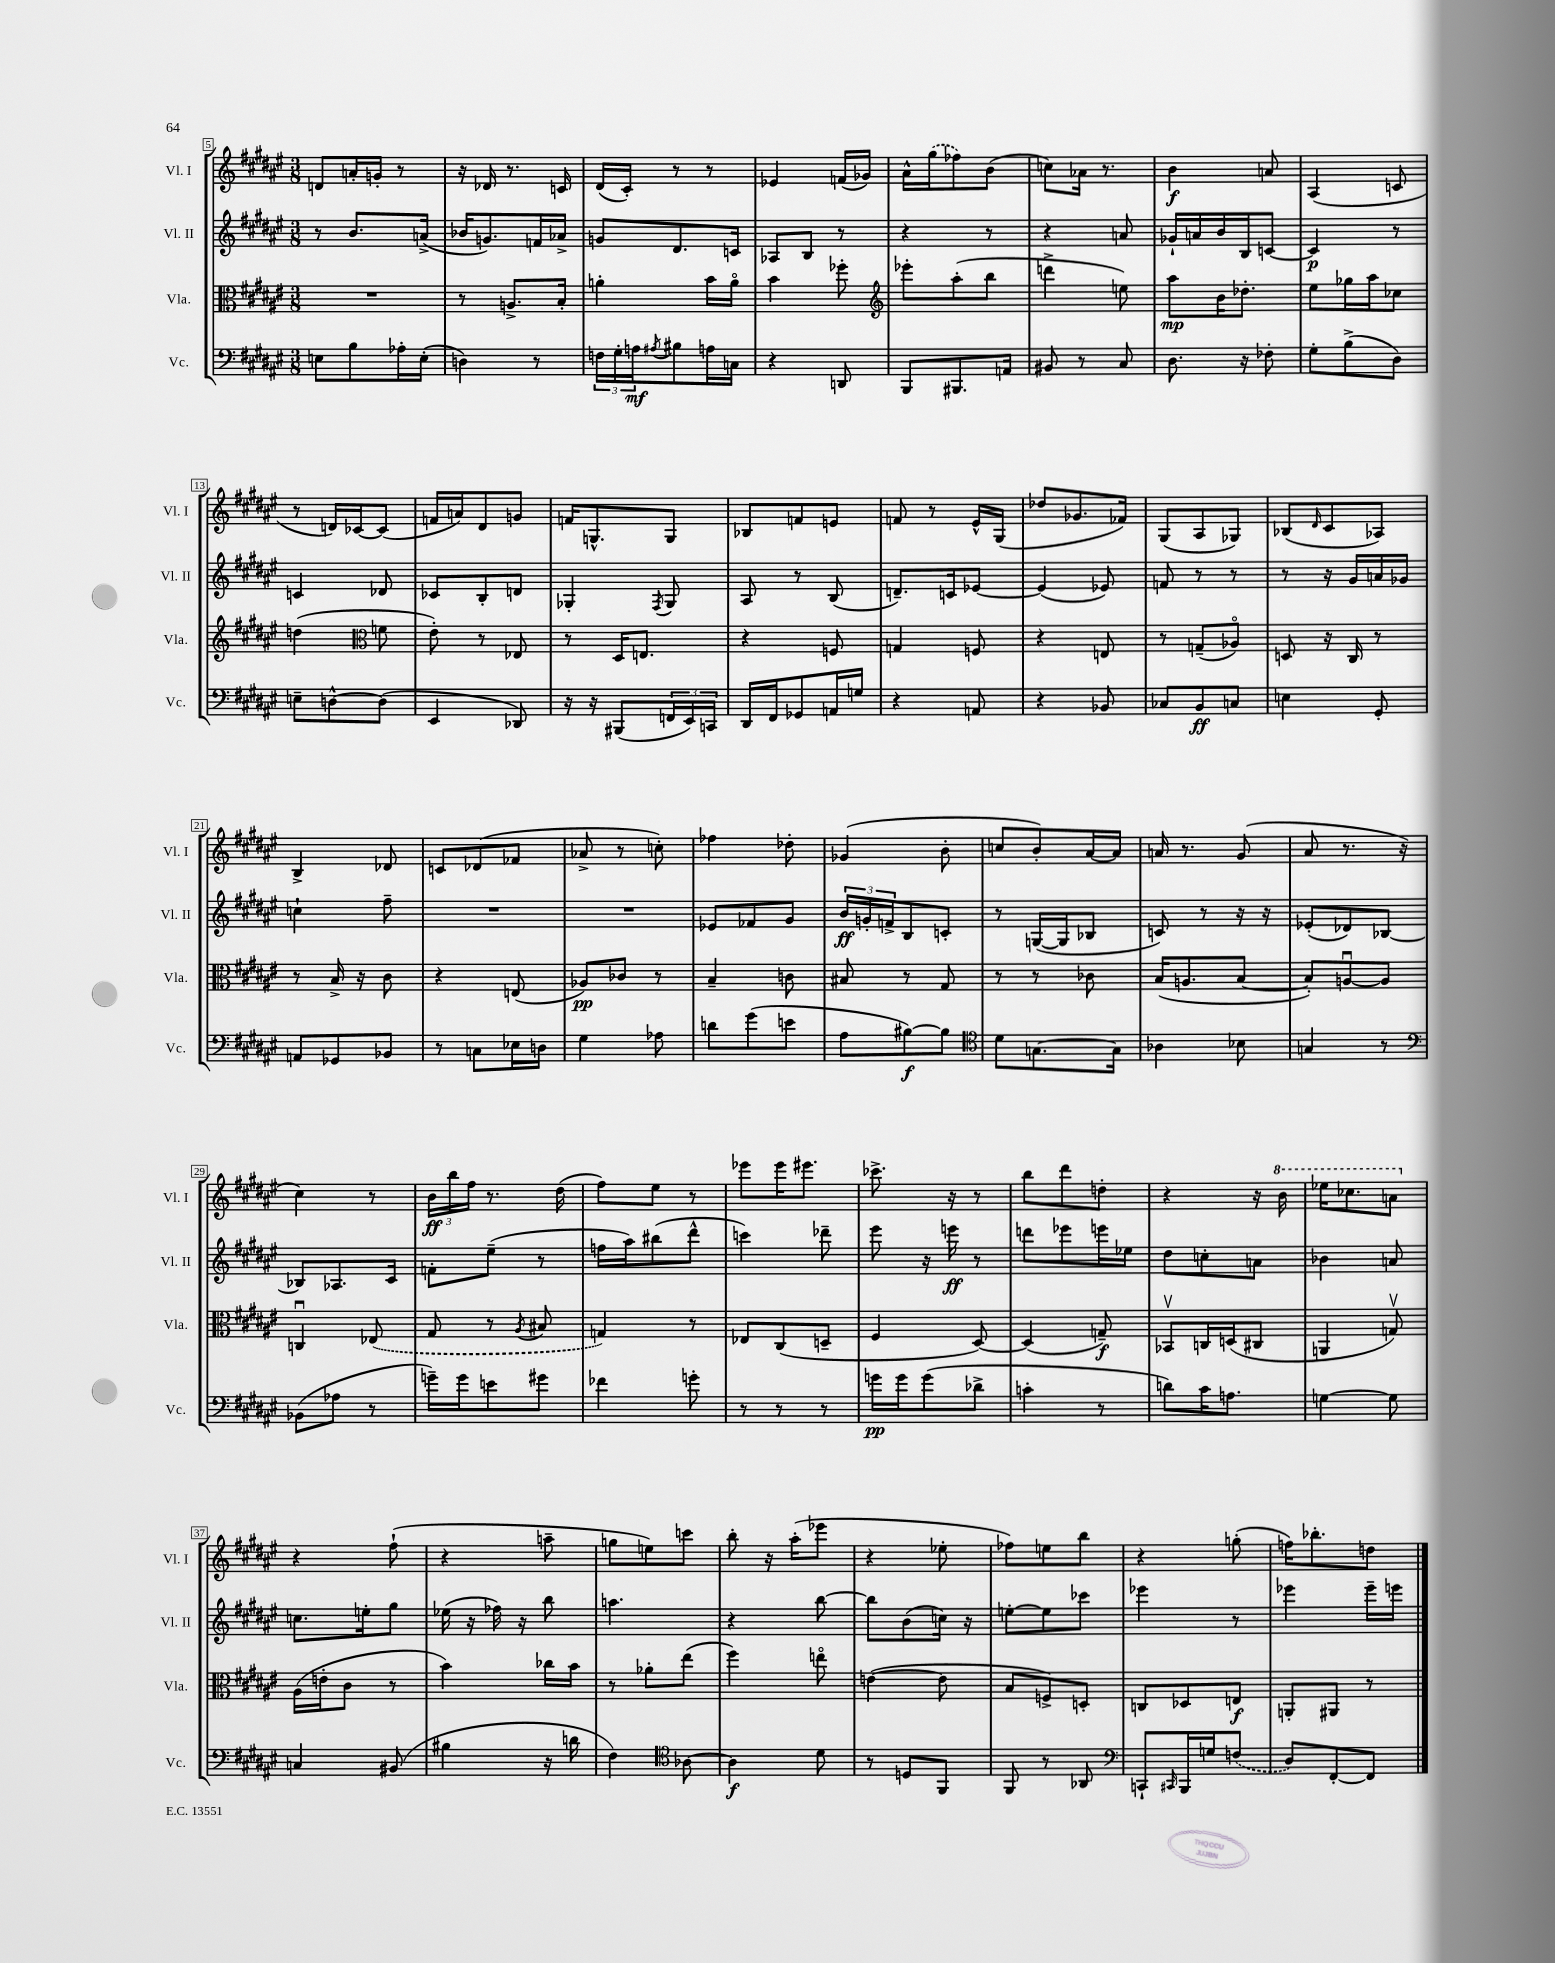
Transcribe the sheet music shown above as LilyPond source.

<<
\new StaffGroup <<
\new Staff = "s0" \with { instrumentName = "Vl. I" shortInstrumentName = "Vl. I" } {
    \clef treble \key fis \major \numericTimeSignature \time 3/8
    d'8 a'16-. g'16-. r8 |
    r16 des'16 r8. c'16 |
    dis'16( cis'16-.) r8 r8 |
    ees'4 f'16( ges'16) |
    ais'16-^ \once \slurDashed gis''16( fes''8) b'8( |
    c''8) aes'16 r8. |
    b'4\f a'8 |
    ais4( c'8 |
    r8 d'16) ces'16~ ces'8( |
    f'16 a'16) dis'8 g'8 |
    f'16 g8.-^ g8 |
    bes8 f'8 e'8 |
    f'8 r8 eis'16-^ gis16( |
    des''8 ges'8. fes'16) |
    gis8( ais8 ges8) |
    bes8( \grace { dis'16 } cis'8 aes8) |
    b4-> des'8 |
    c'8 des'8( fes'8 |
    aes'8-> r8 c''8-.) |
    fes''4 des''8-. |
    ges'4( b'8-. |
    c''8 b'8-.) ais'16~ ais'16 |
    a'16 r8. gis'8( |
    ais'8 r8. r16 |
    cis''4) r8 |
    \tuplet 3/2 { b'16\ff b''16 fis''16 } r8. dis''16( |
    fis''8) eis''8 r8 |
    ees'''8 ees'''16 eis'''8. |
    ces'''8.-> r16 r8 |
    b''8 dis'''8 d''8-. |
    r4 r16 \ottava #1 b''16 |
    ees'''16 ces'''8. a''8 \ottava #0 |
    r4 fis''8-!( |
    r4 a''8-- |
    g''8 e''8) c'''8 |
    b''8-. r16 ais''16-.( ees'''8 |
    r4 ees''8-. |
    fes''8) e''8 b''8 |
    r4 g''8-.( |
    f''16) bes''8.-. d''8 \bar "|." |
}
\new Staff = "s1" \with { instrumentName = "Vl. II" shortInstrumentName = "Vl. II" } {
    \clef treble \key fis \major \numericTimeSignature \time 3/8
    r8 b'8. a'16->( |
    bes'16 g'8.) f'16 aes'16-> |
    g'8 dis'8. c'16 |
    aes8 b8 r8 |
    r4 r8 |
    r4 a'8 |
    ges'16-! a'16 b'16 b16 c'8~ |
    c'4\p r8 |
    c'4 des'8 |
    ces'8 b8-. d'8 |
    ges4-. \acciaccatura { fis8 } ges8 |
    ais8 r8 b8( |
    d'8.--) c'16 ees'8~ |
    ees'4( ees'8) |
    f'8 r8 r8 |
    r8 r16 gis'16 a'16 ges'16 |
    c''4-! fis''8-- |
    R4. |
    R4. |
    ees'8 fes'8 gis'8 |
    \tuplet 3/2 { b'16\ff g'16-. f'16-> } b8 c'8-. |
    r8 g16~( g16 bes8 |
    c'8) r8 r16 r16 |
    ees'8-.( des'8) bes8~ |
    bes8 aes8. cis'16 |
    f'8-. eis''8--( r8 |
    f''16 ais''16) bis''8( dis'''8-^ |
    c'''4) des'''8-- |
    eis'''8 r16 e'''16\ff r8 |
    d'''8 ees'''8 e'''16 ees''16 |
    dis''8 c''8-. a'8 |
    bes'4 a'8 |
    c''8. e''16-. gis''8 |
    ees''16( r16 fes''16) r16 b''8 |
    a''4. |
    r4 b''8~ |
    b''8 b'8( c''16) r16 |
    e''8~-. e''8 ces'''8 |
    ees'''4 r8 |
    ees'''4 ees'''16-- e'''16 \bar "|." |
}
\new Staff = "s2" \with { instrumentName = "Vla." shortInstrumentName = "Vla." } {
    \clef alto \key fis \major \numericTimeSignature \time 3/8
    R4. |
    r8 a8.-> b16-. |
    a'4-. b'16 a'16\flageolet |
    b'4 fes''8-. |
    \clef treble ees'''8-. ais''8-.( b''8 |
    d'''4-> e''8) |
    ais''8\mp b'16 des''8.-. |
    eis''8 ges''16 ais''16 ces''8 |
    d''4( \clef alto f'8 |
    eis'8-.) r8 ees8 |
    r8 dis16 e8. |
    r4 f8 |
    g4 f8 |
    r4 e8 |
    r8 g8--( aes8\flageolet) |
    d8 r16 cis16 r8 |
    r8 b16-> r16 cis'8 |
    r4 e8( |
    aes8\pp) ces'8 r8 |
    b4-- c'8 |
    bis8 r8 gis8 |
    r8 r8 ces'8 |
    b16( a8. b8~ |
    b8-.) a8~\downbow a8 |
    c4\downbow \once \slurDashed ees8( |
    gis8 r8 \acciaccatura { ais8 } bis8 |
    g4) r8 |
    ees8 cis8( d8-- |
    fis4 dis8~) |
    dis4( g8--\f) |
    bes,8\upbow c16 d16( cis8 |
    a,4 g8\upbow) |
    ais16( e'16-. cis'8 r8 |
    b'4) ces''16 b'16 |
    r8 aes'8-. eis''8( |
    fis''4) e''8\flageolet |
    e'4~( e'8 |
    b8 f8->) d8-. |
    c8 des8 e8\f |
    a,8-. ais,8 r8 \bar "|." |
}
\new Staff = "s3" \with { instrumentName = "Vc." shortInstrumentName = "Vc." } {
    \clef bass \key fis \major \numericTimeSignature \time 3/8
    e8 b8 aes16-. e16-.( |
    d4) r8 |
    \tuplet 3/2 { f16 gis16-. a16\mf } \acciaccatura { ais8 } bis8 a16 c16 |
    r4 d,8 |
    b,,8 bis,,8. a,16 |
    bis,8 r8 cis8 |
    dis8. r16 fes8-. |
    gis8-. b8->( dis8) |
    e8-- d8~-^ d8( |
    eis,4 des,8) |
    r16 r16 bis,,8( \tuplet 3/2 { f,16 eis,16) c,16 } |
    dis,16 fis,16 ges,8 a,16 g16 |
    r4 a,8 |
    r4 bes,8 |
    ces8 b,8\ff c8 |
    e4 gis,8-. |
    a,8 ges,8 bes,8 |
    r8 c8 ees16 d16 |
    gis4 aes8 |
    d'8 gis'8( e'8 |
    ais8 bis8~\f) bis8 |
    \clef tenor dis'8 g8.~ g16 |
    aes4 bes8 |
    g4 r8 |
    \clef bass bes,8( aes8 r8 |
    g'16--) g'16 e'8 gis'8 |
    fes'4 g'8-. |
    r8 r8 r8 |
    g'16\pp g'16 g'8( des'8-> |
    c'4-. r8 |
    d'8) cis'16 a8. |
    g4~ g8 |
    c4 bis,8( |
    bis4 r16 d'16 |
    fis4) \clef tenor aes8~ |
    aes4\f dis'8 |
    r8 d8 fis,8 |
    fis,8 r8 aes,8 |
    \clef bass c,8-! \grace { cis,16 } b,,16 g16 \once \slurDashed f8( |
    dis8) fis,8~-. fis,8 \bar "|." |
}
>>
>>
\layout { \context { \Score currentBarNumber = #5 \override BarNumber.stencil = #(make-stencil-boxer 0.1 0.3 ly:text-interface::print) } }
